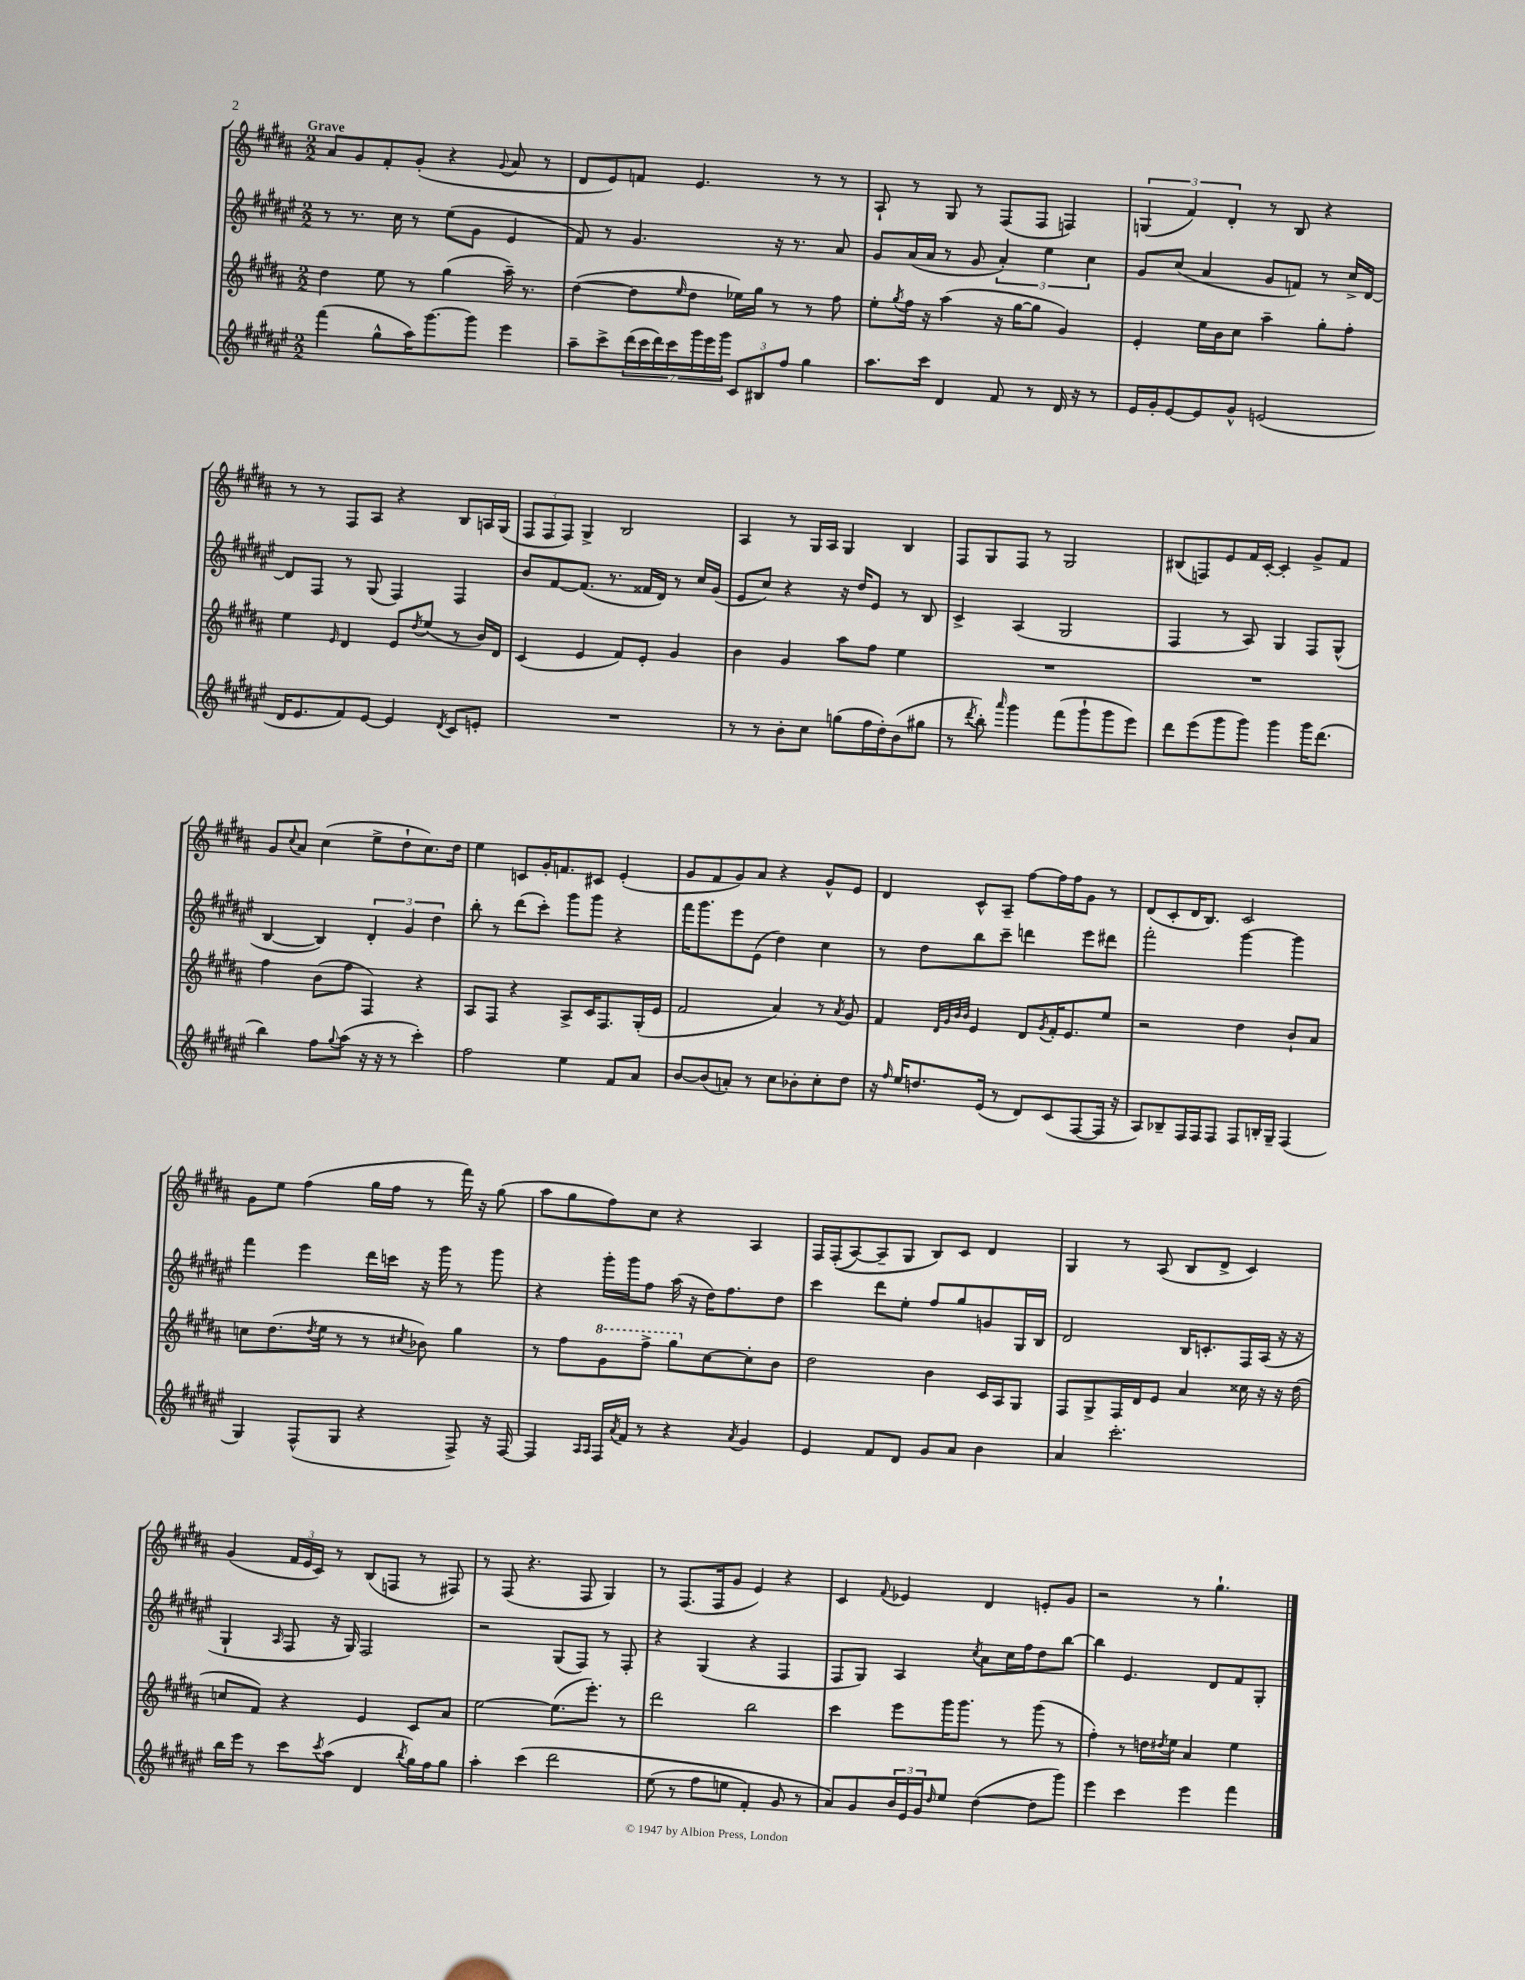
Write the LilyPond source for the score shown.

<<
\new StaffGroup <<
\new Staff = "s0" {
    \clef treble \key b \major \numericTimeSignature \time 2/2 \tempo "Grave"
    ais'8 gis'8 fis'8-. gis'8-.( r4 \appoggiatura { gis'8 } ais'8 r8 |
    dis'8 e'8) f'8 e'4. r8 r8 |
    ais8-! r8 gis8 r8 fis8( fis8 f4) |
    \tuplet 3/2 { g4( fis'4) dis'4-. } r8 b8 r4 |
    r8 r8 fis8 ais8 r4 b8 a16 gis16( |
    \tuplet 3/2 { fis8 fis8 fis8) } gis4-> b2 |
    ais4 r8 gis16 ais16 gis4 b4 |
    fis8 gis8 fis8 r8 gis2 |
    bis8( f8) e'8 fis'16 cis'16~-. cis'4-. gis'8-> fis'8 |
    gis'8 \appoggiatura { cis''8 } ais'8 cis''4( e''8-> dis''8-! cis''8.) dis''16 |
    e''4 c'8 gis'16-. f'8. cis'8 e'4-.( |
    gis'8 fis'8 gis'8) ais'8 r4 gis'8-^ e'8 |
    dis'4 cis'8-^ ais8-- fis''8~ fis''16 fis''16 gis'8 r8 |
    dis'8( cis'8-. dis'16 b8.) cis'2 |
    gis'8 e''8 fis''4( gis''16 fis''16 r8 fis'''16) r16 gis''8( |
    ais''8 gis''8 fis''8) cis''8 r4 ais4 |
    fis16 fis16-.(\( ais8~) ais8-- gis8 b8\) cis'8 dis'4 |
    gis4 r8 ais8( b8 dis'8-> cis'4) |
    gis'4( \tuplet 3/2 { fis'16 e'16 cis'16) } r8 b8( f8 r8 fis8) |
    r8 fis8( r4. fis8 gis4) |
    r8 fis8.( fis16 gis'8 e'4) r4 |
    cis'4 \appoggiatura { fis'8 } ees'4 dis'4 e'8-. gis'8 |
    r2 r8 gis''4.-! \bar "|." |
}
\new Staff = "s1" {
    \clef treble \key fis \major \numericTimeSignature \time 2/2
    r8 r8. cis''16 r8 eis''8( gis'8 eis'4 |
    fis'8) r8 gis'4. r16 r8. ais'8 |
    gis'8 ais'16( ais'16 r8 gis'8 \tuplet 3/2 { ais'4-.) eis''4 cis''4 } |
    gis'8 cis''8( ais'4 gis'8 f'8) r8 cis''16-> dis'16~ |
    dis'8 fis8 r8 gis8( fis4) fis4 |
    b'8 fis'8~ fis'8.( r8. fisis'16 dis'16) r8 cis''16 gis'16( |
    eis'8 cis''8) r4 r16 dis''16 eis'8 r8 b8 |
    cis'4-> ais4( gis2 |
    fis4 r8 ais8) gis4 fis8 gis8-^( |
    b4~ b4) \tuplet 3/2 { dis'4-. gis'4 dis''4 } |
    b''8-. r8 dis'''8( cis'''8-.) gis'''8 gis'''8 r4 |
    fis'''16 gis'''8. eis'''8 eis'8( dis''4) cis''4 |
    r8 dis''8 b''8 cis'''8-- d'''4 eis'''8 dis'''8 |
    fis'''2-. gis'''4~ gis'''4 |
    fis'''4 eis'''4 dis'''16 c'''16 r16 gis'''16 r8 gis'''8 |
    r4 gis'''16-. gis'''16 fis''8 ais''16( r16 dis''16) fis''8. dis''8 |
    cis'''4 dis'''8 eis''8-. fis''8 gis''8 g'8 gis16 b16 |
    dis'2 b16 c'8.-. fis16 ais16( r16 r16 |
    gis4-! \grace { ais16 } fis8 r16 gis16) fis2 |
    r2 gis8( fis8) r8 fis8-. |
    r4 gis4( r4 fis4 |
    fis8 gis8) ais4 \acciaccatura { cis''8 } ais'8 cis''16 fis''16 dis''8 b''8~ |
    b''4 eis'4. dis'8 fis'8 gis8-. \bar "|." |
}
\new Staff = "s2" {
    \clef treble \key b \major \numericTimeSignature \time 2/2
    dis''4 e''8 r8 gis''4( ais''16--) r8. |
    dis''4~( dis''8 \grace { e''16 } dis''8 ees''16) gis''16 r8 r8 fis''8 |
    e''8-. \acciaccatura { gis''8 } fis''16 r16 ais''4( r16 gis''16~ gis''8 gis'4) |
    e'4-. e''16 b'16 cis''8 ais''4-- gis''8-. fis''8-. |
    e''4 \grace { e'16 } dis'4 e'8 \acciaccatura { dis''8 } e''8( r8 b'16) dis'16 |
    cis'4( e'4 fis'8) e'8-. gis'4 |
    b'4 gis'4 ais''8 fis''8 e''4 |
    R1 |
    R1 |
    fis''4 b'8( fis''8 fis4) r4 |
    ais8 fis8 r4 ais8-> cis'16 fis8. gis16-.( e'16 |
    fis'2 ais'4) r8 \acciaccatura { ais'8 } gis'8 |
    fis'4 \grace { dis'32 gis'32 b'32 b'32 } e'4 dis'8 \acciaccatura { gis'8 } fis'16-. e'8. e''8 |
    r2 dis''4 b'8-! ais'8 |
    c''8 dis''8.( \acciaccatura { dis''8 } e''16 r8 r8 \acciaccatura { cis''8 } bes'8) gis''4 |
    r8 fis''8 \ottava #1 gis''8 fis'''8-> gis'''8 \ottava #0 cis''8~ cis''8-. b'8 |
    dis''2 b'4 cis'16 ais16 gis8 |
    fis8 gis8-> fis16 dis'16 e'8 ais'4 cisis''16 r16 r16 dis''16( |
    c''8 fis'8) r4 e'4 cis'8 ais'8 |
    e''2~ e''8.( e'''8.-.) r8 |
    dis'''2 b''2 |
    cis'''4 e'''8 gis'''16 gis'''8. r8 gis'''8( r8 |
    fis''4-.) r8 d''16 \acciaccatura { dis''8 } e''16 ais'4 e''4 \bar "|." |
}
\new Staff = "s3" {
    \clef treble \key fis \major \numericTimeSignature \time 2/2
    fis'''4( gis''8-^ ais''16) gis'''8.~ gis'''8 eis'''4 |
    ais''8-- cis'''8-> \tuplet 7/4 { dis'''16( cis'''16 dis'''16) cis'''16 gis'''16 eis'''16 gis'''16 } \tuplet 3/2 { cis'8 bis8 fis''8 } gis''4 |
    ais''8. cis'''16 dis'4 fis'8 r8 dis'16 r16 r8 |
    eis'16 gis'16-. eis'8~ eis'8 gis'8-^ e'2( |
    dis'16 eis'8. fis'8) eis'8~ eis'4 \acciaccatura { dis'8 } cis'8 e'8-. |
    R1 |
    r8 r8 b'8-. cis''8 g''8( fis''16 dis''16-.) b'8( gis''8 |
    r8 \acciaccatura { dis'''8 } b''8-.) \grace { ais'''16 } gis'''4 fis'''8( gis'''8-! gis'''8 eis'''8) |
    dis'''8 eis'''8( gis'''8 gis'''8) gis'''4 gis'''16 dis'''8.( |
    b''4) fis''8 \appoggiatura { gis''8 } ais''8( r16 r16 r8 cis'''4-.) |
    fis''2 eis''4 fis'8 ais'8 |
    b'8~ b'8( a'8-.) r8 cis''8 bes'8-. cis''8-. dis''8 |
    r16 \grace { fis''16 } eis''16 d''8. eis'16( r8 dis'8) cis'8( fis8~ fis16 r16 |
    ais8) bes8-- fis16 fis16 fis8 fis8 b16-. gis16-- fis4( |
    gis4) fis8-^( gis8 r4 fis8->) r16 fis16~ |
    fis4 \grace { ais16 ais16 } fis16 \acciaccatura { ais'8 } fis'16 r8 r4 \acciaccatura { ais'8 } gis'4 |
    eis'4 fis'8 dis'8 gis'8 ais'8 b'4 |
    ais'4 cis'''2.-. |
    b''16 eis'''16 r8 cis'''8 \acciaccatura { cis'''8 } ais''8( dis'4 \acciaccatura { b''8 } gis''16) fis''16 gis''8 |
    ais''4-. cis'''4\( dis'''2 |
    eis''8( r8 fis''8 e''8 fis'4-.) gis'8 r8 |
    ais'8\) gis'8 \tuplet 3/2 { b'16 eis'16 gis'16 } \grace { dis''16 } eis''8 dis''4~( dis''8 gis'''8) |
    eis'''4 cis'''4 eis'''4 fis'''4 \bar "|." |
}
>>
>>
\layout { \context { \Score \remove "Bar_number_engraver" } }
